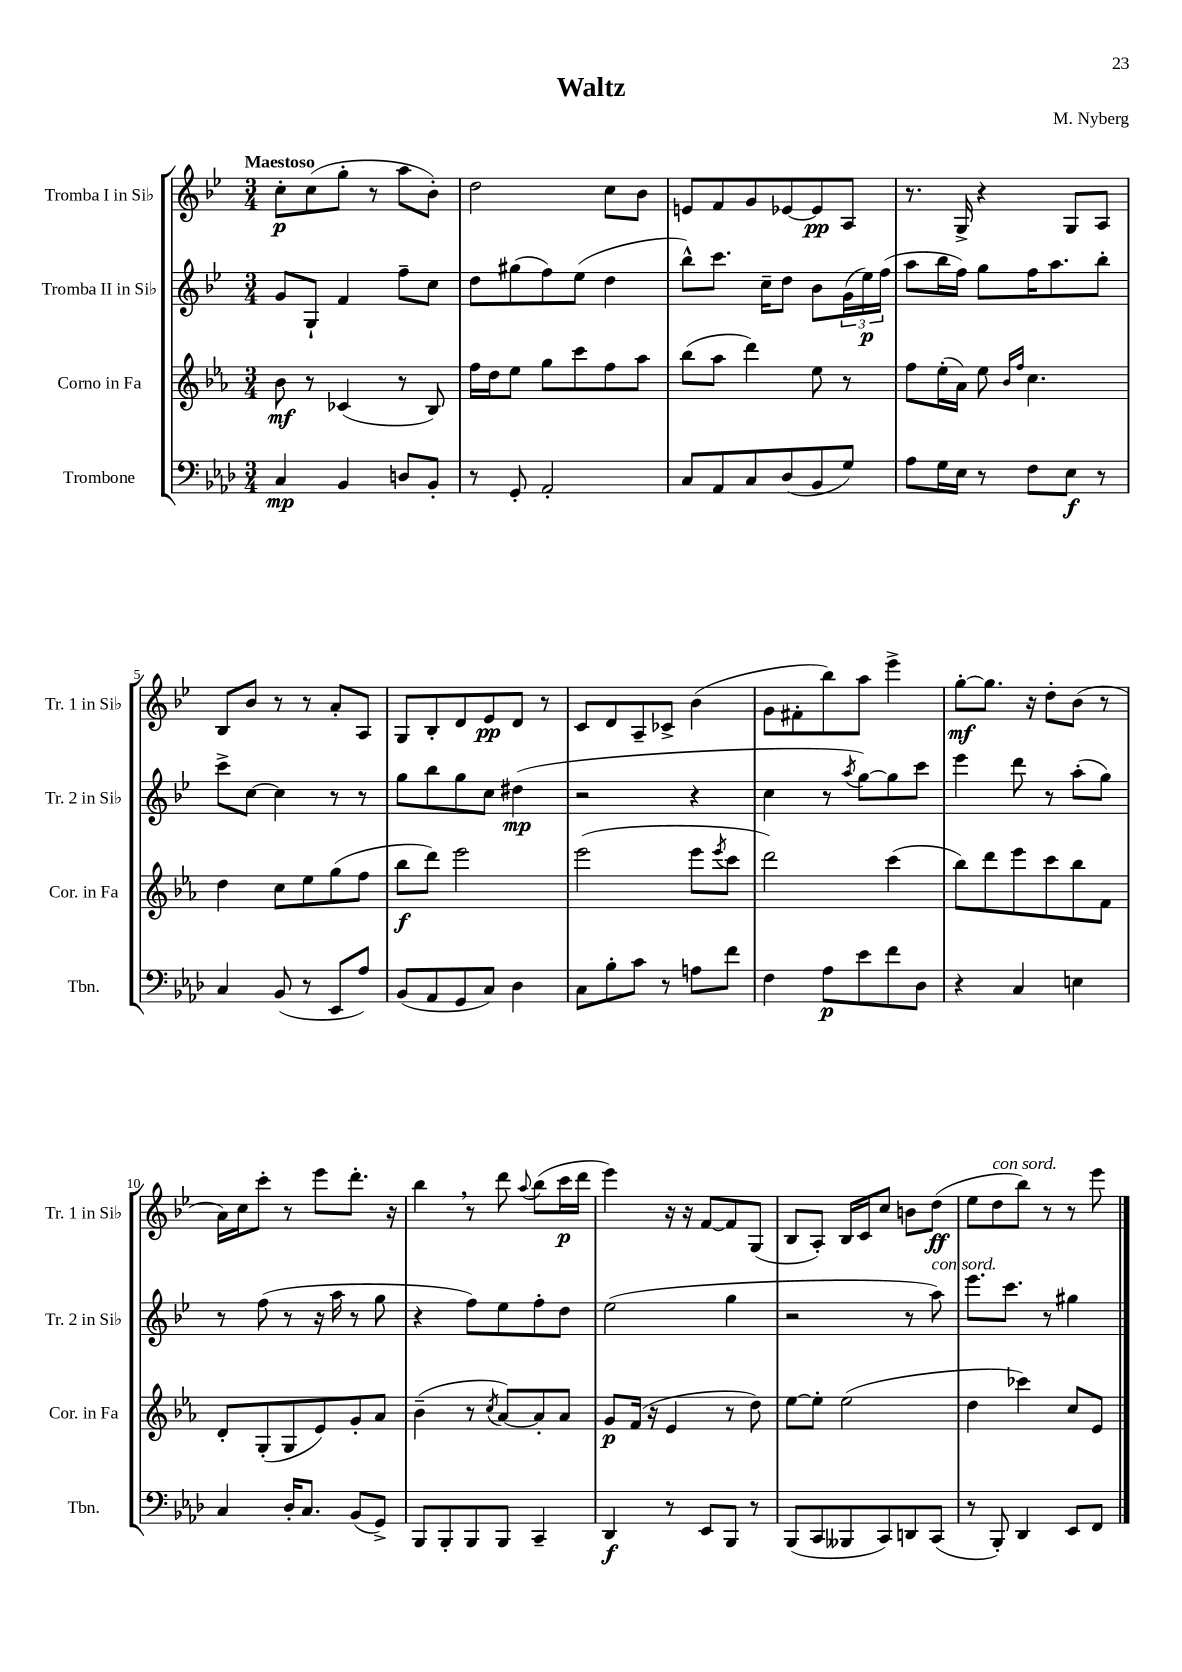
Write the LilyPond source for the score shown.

\header { title = "Waltz" composer = "M. Nyberg" }
<<
\new StaffGroup <<
\new Staff = "s0" \with { instrumentName = "Tromba I in Sib" shortInstrumentName = "Tr. 1 in Sib" } {
    \clef treble \key bes \major \numericTimeSignature \time 3/4 \tempo "Maestoso"
    c''8-.\p c''8( g''8-. r8 a''8 bes'8-.) |
    d''2 c''8 bes'8 |
    e'8 f'8 g'8 ees'8~ ees'8\pp a8 |
    r8. g16-> r4 g8 a8 |
    bes8 bes'8 r8 r8 a'8-. a8 |
    g8 bes8-. d'8 ees'8\pp d'8 r8 |
    c'8 d'8 a8-- ces'8-> bes'4( |
    g'8 fis'8-. bes''8) a''8 ees'''4-> |
    g''8~-.\mf g''8. r16 d''8-. bes'8( r8 |
    a'16) c''16 c'''8-. r8 ees'''8 d'''8.-. r16 |
    bes''4 \breathe r8 d'''8 \appoggiatura { a''8 } bes''8( c'''16\p d'''16 |
    ees'''4) r16 r16 f'8~ f'8 g8( |
    bes8 a8-.) bes16 c'16 c''8 b'8 d''8\ff( |
    ees''8 d''8^\markup { \italic "con sord." } bes''8) r8 r8 ees'''8 \bar "|." |
}
\new Staff = "s1" \with { instrumentName = "Tromba II in Sib" shortInstrumentName = "Tr. 2 in Sib" } {
    \clef treble \key bes \major \numericTimeSignature \time 3/4
    g'8 g8-! f'4 f''8-- c''8 |
    d''8 gis''8( f''8) ees''8( d''4 |
    bes''8-^) c'''8. c''16-- d''8 bes'8 \tuplet 3/2 { g'16( ees''16\p) f''16( } |
    a''8 bes''16 f''16) g''8 f''16 a''8. bes''8-. |
    c'''8-> c''8~ c''4 r8 r8 |
    g''8 bes''8 g''8 c''8 dis''4\mp( |
    r2 r4 |
    c''4 r8 \acciaccatura { a''8 } g''8~) g''8 c'''8 |
    ees'''4 d'''8 r8 a''8-.( g''8) |
    r8 f''8( r8 r16 a''16 r8 g''8 |
    r4 f''8) ees''8 f''8-. d''8 |
    ees''2( g''4 |
    r2 r8 a''8^\markup { \italic "con sord." }) |
    ees'''8. c'''8. r8 gis''4 \bar "|." |
}
\new Staff = "s2" \with { instrumentName = "Corno in Fa" shortInstrumentName = "Cor. in Fa" } {
    \clef treble \key ees \major \numericTimeSignature \time 3/4
    bes'8\mf r8 ces'4( r8 bes8) |
    f''16 d''16 ees''8 g''8 c'''8 f''8 aes''8 |
    bes''8( aes''8 d'''4) ees''8 r8 |
    f''8 ees''16-.( aes'16) ees''8 \grace { bes'16 f''16 } c''4. |
    d''4 c''8 ees''8 g''8( f''8 |
    bes''8\f d'''8) ees'''2 |
    ees'''2( ees'''8 \acciaccatura { ees'''8 } c'''8 |
    d'''2) c'''4( |
    bes''8) d'''8 ees'''8 c'''8 bes''8 f'8 |
    d'8-. g8-.( g8 ees'8) g'8-. aes'8 |
    bes'4--( r8 \acciaccatura { c''8 } aes'8~) aes'8-. aes'8 |
    g'8\p f'16( r16 ees'4 r8 d''8) |
    ees''8~ ees''8-. ees''2( |
    d''4 ces'''4) c''8 ees'8 \bar "|." |
}
\new Staff = "s3" \with { instrumentName = "Trombone" shortInstrumentName = "Tbn." } {
    \clef bass \key aes \major \numericTimeSignature \time 3/4
    c4\mp bes,4 d8 bes,8-. |
    r8 g,8-. aes,2-. |
    c8 aes,8 c8 des8( bes,8 g8) |
    aes8 g16 ees16 r8 f8 ees8\f r8 |
    c4 bes,8( r8 ees,8 aes8) |
    bes,8( aes,8 g,8 c8) des4 |
    c8 bes8-. c'8 r8 a8 f'8 |
    f4 aes8\p ees'8 f'8 des8 |
    r4 c4 e4 |
    c4 des16-. c8. bes,8( g,8->) |
    bes,,8 bes,,8-. bes,,8 bes,,8 c,4-- |
    des,4\f r8 ees,8 bes,,8 r8 |
    bes,,8( c,8 beses,,8 c,8) d,8 c,8( |
    r8 bes,,8-.) des,4 ees,8 f,8 \bar "|." |
}
>>
>>
